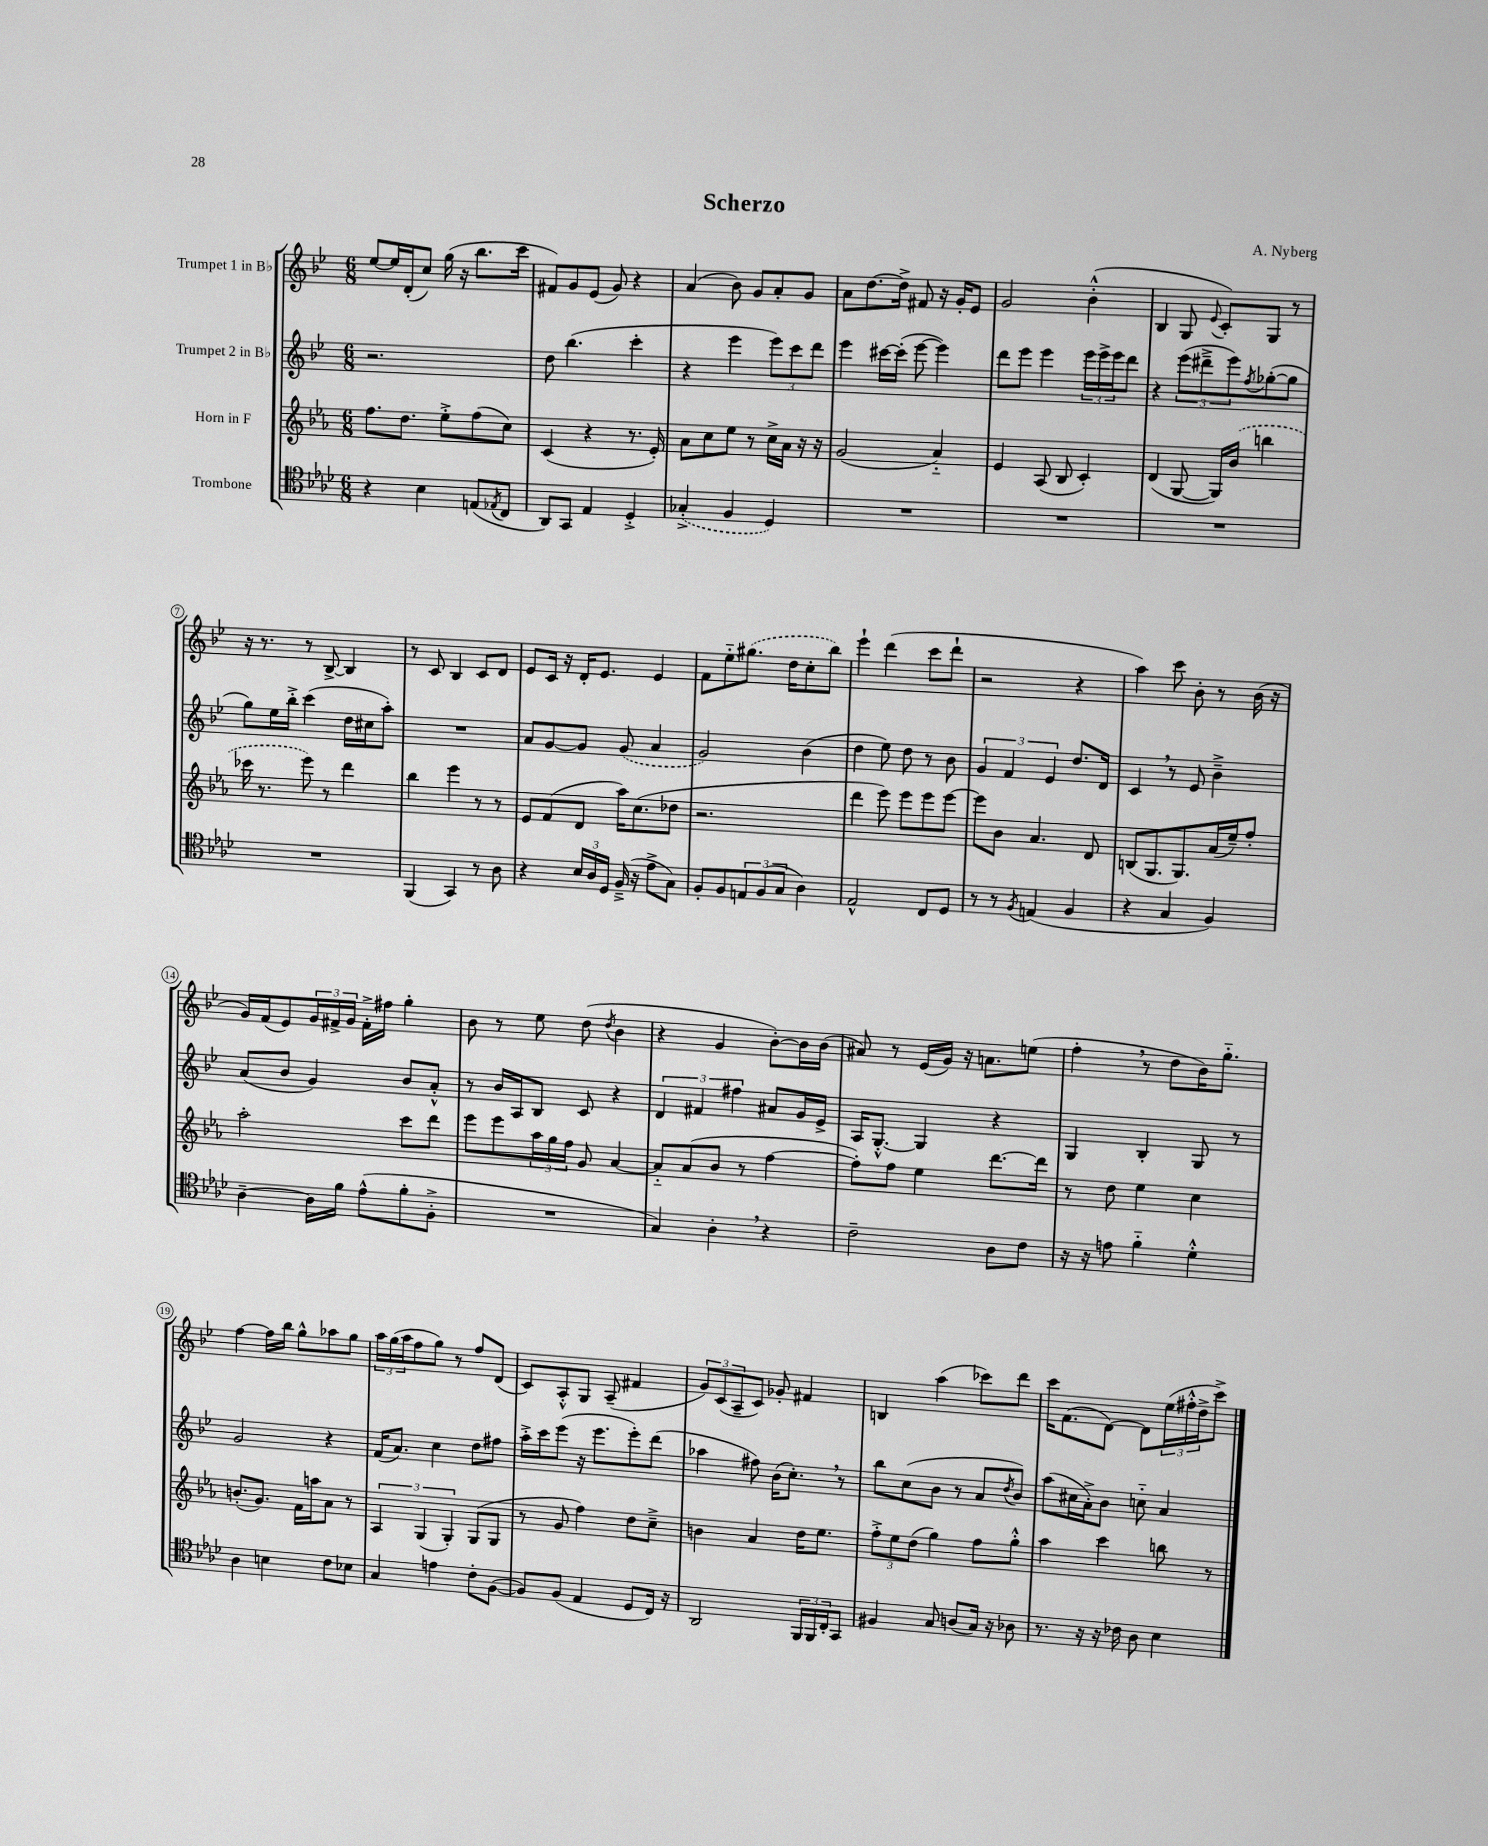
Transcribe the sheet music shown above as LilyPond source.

\header { title = "Scherzo" composer = "A. Nyberg" }
<<
\new StaffGroup <<
\new Staff = "s0" \with { instrumentName = "Trumpet 1 in Bb" } {
    \clef treble \key bes \major \numericTimeSignature \time 6/8
    ees''8~ ees''16 d'16-.( c''8) g''16( r16 bes''8. c'''16 |
    fis'8) g'8 ees'8( g'8) r4 |
    a'4( bes'8) g'8 a'8-. g'8 |
    a'8 d''8.~ d''16-> fis'8 r16 g'16-. ees'8 |
    g'2 bes'4-.-^( |
    bes4 g8 \appoggiatura { ees'8 } c'8-.) g8 r8 |
    r16 r8. r8 bes8~-> bes4 |
    r8 c'8 bes4 c'8 d'8 |
    ees'8 c'16 r16 d'16-. ees'8. ees'4 |
    f'8 ees''8-_ \once \slurDashed gis''8.( d''16 c''8-. bes''8) |
    ees'''4-! d'''4( c'''8 d'''8-! |
    r2 r4 |
    a''4) c'''8 bes'8-. r8 bes'16( r16 |
    g'16) f'16( ees'8) \tuplet 3/2 { g'16 fis'16-> g'16 } fis'16-.-> fis''16 g''4-. |
    bes'8 r8 ees''8 d''8( \acciaccatura { d''8 } bes'4 |
    r4 g'4 bes'8~-.) bes'16 bes'16( |
    ais'8) r8 ees'16( g'16) r16 a'8. e''8( |
    f''4-. \breathe r8 d''8 bes'16) g''8.-_ |
    f''4~ f''16 bes''16 g''8-^ aes''8 g''8 |
    \tuplet 3/2 { a''16 g''16( a''16 } f''8 g''8) r8 f''8 d'8( |
    c'8) a8-.-^ g8 a8--( fis'4 |
    \tuplet 3/2 { g'8) c'8( a8-- } c'8) ges'8-. fis'4 |
    b4 a''4( ces'''8) d'''8 |
    c'''16 f'8.( d'8~) d'8 \tuplet 3/2 { ees''16( fis''16-.-^ d''16-> } c'''8->) \bar "|." |
}
\new Staff = "s1" \with { instrumentName = "Trumpet 2 in Bb" } {
    \clef treble \key bes \major \numericTimeSignature \time 6/8
    r2. |
    d''8 bes''4.( c'''4-. |
    r4 ees'''4 \tuplet 3/2 { ees'''8) c'''8 d'''8 } |
    ees'''4 cis'''16~ cis'''16-.( ees'''8~ ees'''4) |
    d'''8 ees'''8 ees'''4 \tuplet 3/2 { ees'''16 ees'''16-> ees'''16 } d'''8 |
    r4 \tuplet 3/2 { ees'''8( dis'''8---> ees'''8) } \acciaccatura { f''8 } ges''8~-.( ges''8 |
    g''8) ees''16 bes''16-.-> c'''4( d''16 cis''16 a''8-.) |
    R2. |
    a'8 g'8~ g'8 \once \slurDashed g'8( a'4 |
    g'2) bes'4( |
    d''4 ees''8) d''8 r8 bes'8 |
    \tuplet 3/2 { g'4 f'4 ees'4 } d''8. d'16 |
    c'4 \breathe r8 ees'8 bes'4---> |
    a'8( bes'8 g'4) bes'8 a'8-.-^ |
    r8 bes'16 a16 bes8 c'8 r4 |
    \tuplet 3/2 { d'4 fis'4 fis''4 } ais'8 g'16 ees'16-> |
    a16 g8.~-.-^ g4 r4 |
    g4 bes4-. g8 r8 |
    g'2 r4 |
    f'16( a'8.) c''4 d''8 fis''8 |
    a''16-.-> c'''16 ees'''8( r16 ees'''8. ees'''8-.) d'''8( |
    aes''4 fis''8) bes'16( c''8.-.) \breathe r8 |
    bes''8 c''8( bes'8 r8 a'8 \acciaccatura { d''8 } bes'8) |
    a''8( cis''16 a'16-.->) bes'8 c''8-_ a'4 \bar "|." |
}
\new Staff = "s2" \with { instrumentName = "Horn in F" } {
    \clef treble \key ees \major \numericTimeSignature \time 6/8
    f''8. d''8. ees''8-.-> f''8( c''8) |
    c'4( r4 r8. ees'16-.) |
    aes'8 c''8 ees''8 r8 c''16-> aes'16 r16 r16 |
    g'2( aes'4-_) |
    ees'4 aes8( bes8 c'4-.) |
    d'4( g8~ g16) \once \slurDashed bes'16( b''4 |
    ces'''16 r8. ees'''8) r8 d'''4 |
    bes''4 ees'''4 r8 r8 |
    ees'8 f'8( d'8 aes''16) c''8.( des''8 |
    r2. |
    d'''4 ees'''8) ees'''8 ees'''8 ees'''8~ |
    ees'''8 bes'8 aes'4. d'8 |
    b8( g8. g8.) aes'16( ees''16--) f''8-. |
    aes''2-. c'''8 d'''8 |
    ees'''8 ees'''8 \tuplet 3/2 { aes''16 g''16 f''16 } g'8 aes'4~ |
    aes'8-_ aes'8( bes'8 r8 f''4~ |
    f''8-.) f''8 ees''4 d'''8.~ d'''16 |
    r8 d''8 ees''4 c''4 |
    b'8.-.( g'8.) f'16 a''16 aes'8 r8 |
    \tuplet 3/2 { aes4 g4( g4-.) } g8( g8 |
    r8 g'8 f''4) d''8 c''8---> |
    b'4 aes'4 d''16 ees''8. |
    \tuplet 3/2 { f''8-.-> ees''8 d''8( } g''4) f''8 g''8-.-^ |
    aes''4 c'''4 b''8 r8 \bar "|." |
}
\new Staff = "s3" \with { instrumentName = "Trombone" } {
    \clef tenor \key aes \major \numericTimeSignature \time 6/8
    r4 bes4 e8( \acciaccatura { ees8 } c8 |
    aes,8) g,8 ees4 des4-.-> |
    \once \slurDashed ges4-.->( f4 des4) |
    R2. |
    R2. |
    R2. |
    R2. |
    f,4( g,4) r8 aes8 |
    r4 \tuplet 3/2 { bes16 aes16 des16 } f16--->( r16 ees'8-> g8) |
    f8-. f8 \tuplet 3/2 { e8 f8( g8 } aes4) |
    ees2-^ c8 des8 |
    r8 r8 \acciaccatura { f8 } e4( f4 |
    r4 g4 f4) |
    aes4~-- aes16 f'16 ees'8-^( f'8-. f8-.-> |
    R2. |
    g4) aes4-. \breathe r4 |
    c'2-- aes8 c'8 |
    r16 r16 e'8 f'4-_ des'4-.-^ |
    aes4 b4 c'8 bes8 |
    g4 e'4 c'8-. f8~( |
    f8) f8( ees4 des8 c16) r16 |
    aes,2 \tuplet 3/2 { f,16 f,16 c16-. } g,8 |
    fis4 g8 a8( g16) r16 aes8 |
    r8. r16 r16 ces'16 aes8 bes4 \bar "|." |
}
>>
>>
\layout { \context { \Score \override BarNumber.stencil = #(make-stencil-circler 0.1 0.3 ly:text-interface::print) } }
